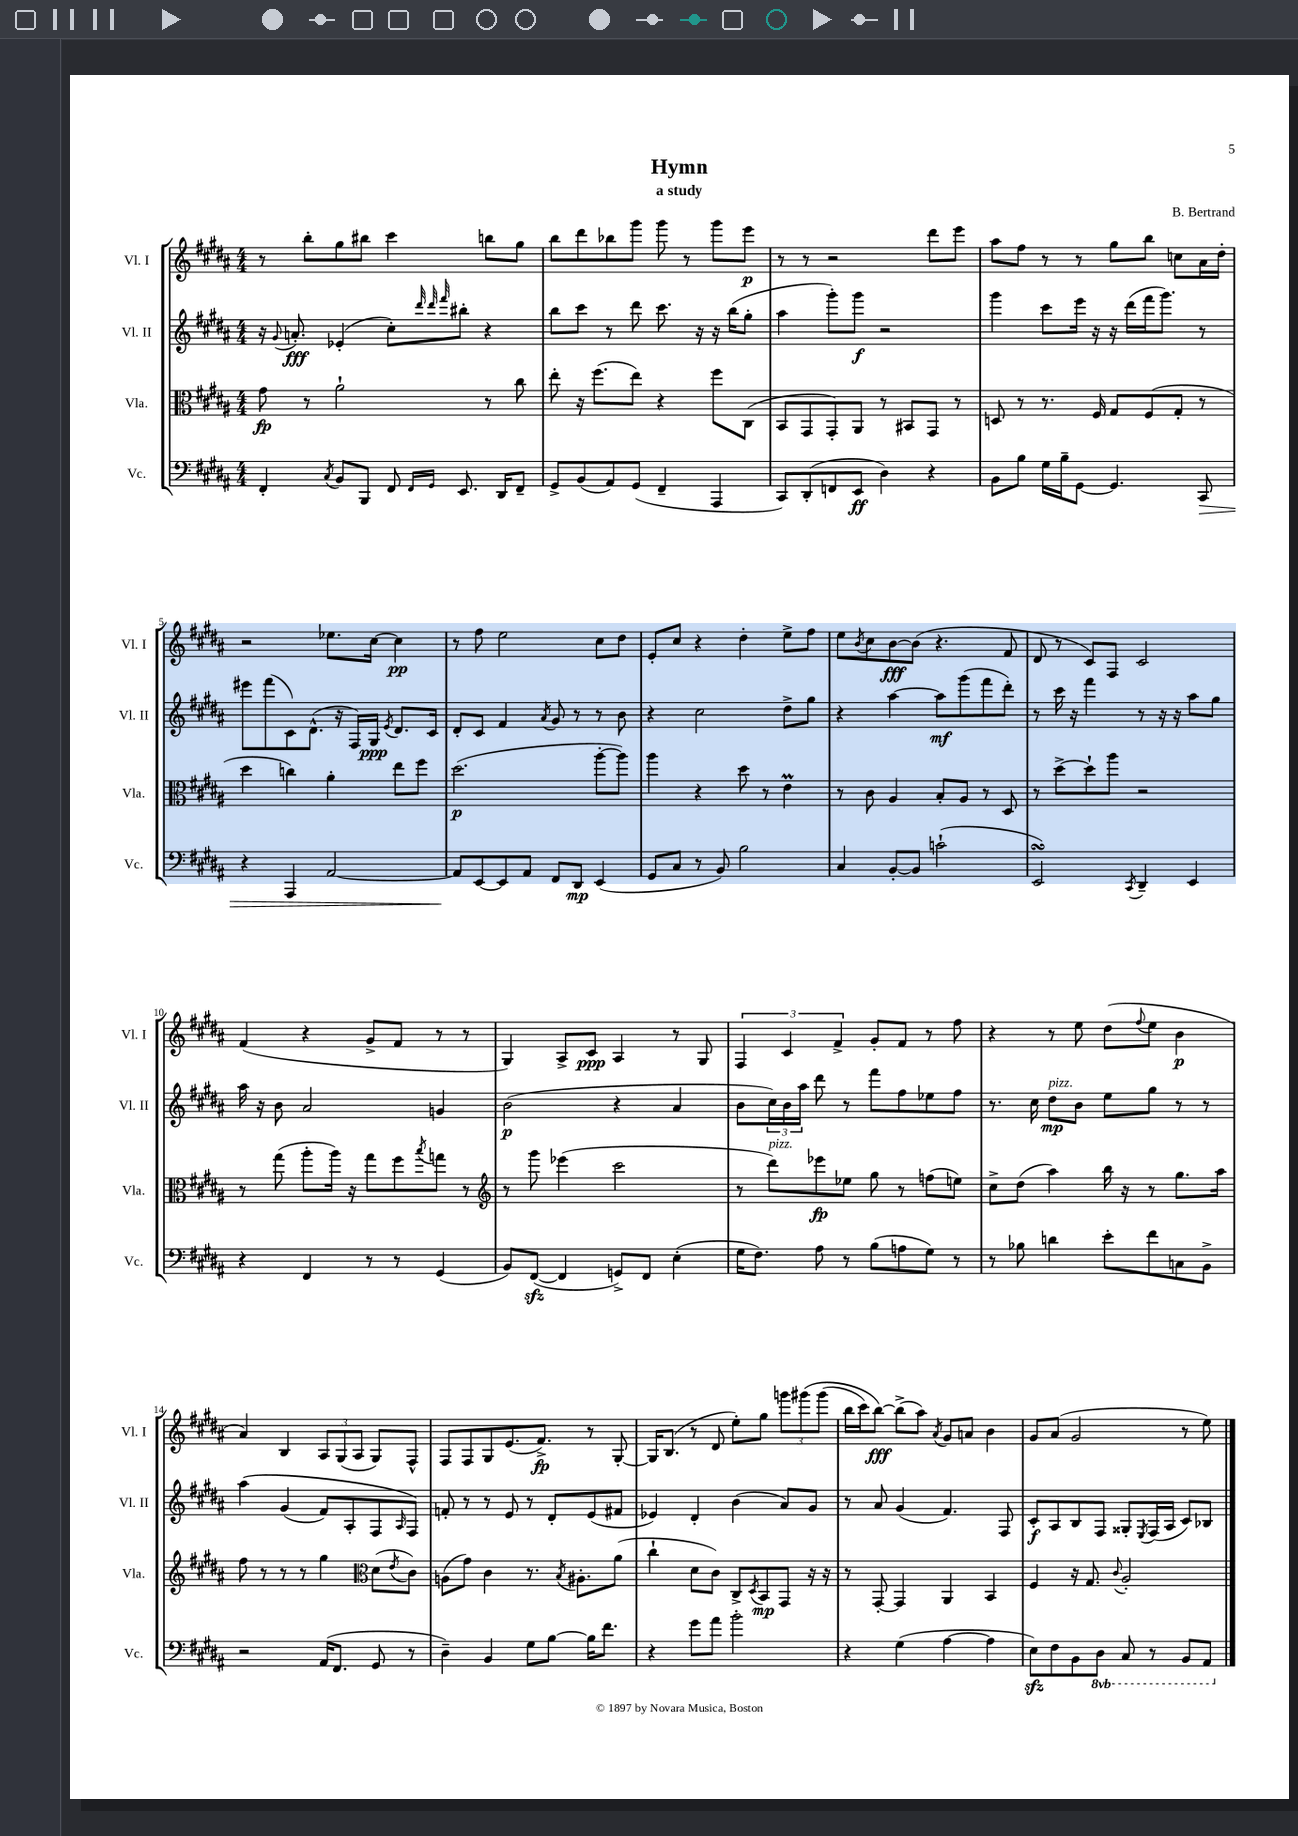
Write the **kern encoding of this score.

**kern	**kern	**kern	**kern
*staff4	*staff3	*staff2	*staff1
*clefF4	*clefC3	*clefG2	*clefG2
*k[f#c#g#d#a#]	*k[f#c#g#d#a#]	*k[f#c#g#d#a#]	*k[f#c#g#d#a#]
*M4/4	*M4/4	*M4/4	*M4/4
4FF#'	8g#	16r	8r
.	.	8qqg#	.
.	.	8.a'	.
.	8r	.	8bb'
8qC#	.	.	.
8BB	2a#`	(4e-'	8gg#
8BBB	.	.	8bb#
8FF#	.	8cc#')	4ccc#
.	.	32qqddd#	.
16qqFF#	.	32qqddd#	.
16qqGG#	.	32qqfff#	.
8.EE	.	8bb#'	.
.	8r	4r	8bb
16DD#	.	.	.
8FF#~	8cc#	.	8gg#
=	=	=	=
8GG#^	8ee'	8bb	8bb
(8BB	16r	8ccc#	8ddd#
.	(8.ff#	.	.
8AA#)	.	8r	8bb-
(8GG#	8ee)	8ddd#	8ggg#
4FF#~	4r	8.ccc#	8ggg#
.	.	.	8r
.	.	16r	.
4AAA#	8ff#	16r	8ggg#
.	.	(16bb	.
.	(8C#	8gg#'	8eee
=	=	=	=
8CC#)	8BB	4aa#	8r
(8DD#'	8GG#	.	8r
8FF	8GG#')	8ggg#')	2r
8EE	8AA#	8ggg#	.
4D#)	8r	2r	.
.	8BB#	.	.
4r	8GG#	.	8ddd#
.	8r	.	8eee
=	=	=	=
8BB	8D	4ggg#	8aa#
8B	8r	.	8ff#
16G#	8.r	8ccc#	8r
16B~	.	.	.
[8GG#	.	16eee	8r
.	16F#	16r	.
4.GG#]	8G#	16r	8gg#
.	.	(16ddd#	.
.	(8F#	16fff#	8bb
.	.	8.ggg#)	.
.	8G#'	.	8cc
8CC#	8r	8r	16a#
.	.	.	16dd#'
=	=	=	=
4r	4dd#	8eee#	2r
.	.	(8fff#	.
4AAA#	4cc)	8c#)	.
.	.	(8.d#^^	.
[2AA#	4a#'	.	8.ee-
.	.	16r	.
.	.	16F#)	.
.	.	16G#	[16cc#
.	.	8qe	.
.	8ee	8.d#	4cc#]
.	8ff#	.	.
.	.	16c#	.
=	=	=	=
8AA#]	(2.dd#	8d#'	8r
[8EE	.	8c#	8ff#
8EE]	.	4f#	2ee
8AA#	.	.	.
.	.	8qa#	.
8FF#	.	8g#	.
8DD#	.	8r	.
(4EE	[8aa#'	8r	8cc#
.	8aa#])	8b	8dd#
=	=	=	=
8GG#	4aa#	4r	8e'
8C#	.	.	8cc#
8r	4r	2cc#	4r
8BB)	.	.	.
2B	8dd#	.	4dd#'
.	8r	.	.
.	4e	8dd#^	8ee^
.	.	8gg#	8ff#
=	=	=	=
4C#	8r	4r	8ee
.	.	.	8qb
.	8c#	.	8cc#
[8BB'	4A#	[4aa#	[8b
8BB]	.	.	(8b]
(2c`	8B'	8aa#]	4.r
.	8A#	(8ggg#	.
.	8r	8fff#	.
.	8D#	8ddd#')	8f#
=	=	=	=
2EE)	8r	8r	8d#
.	[8dd#^	16ccc#	8r
.	.	16r	.
.	8dd#`]	4fff#	8c#)
.	8aa#	.	8F#
8qCC#	.	.	.
4DD#~	2r	8r	2c#
.	.	16r	.
.	.	16r	.
4EE	.	8aa#	.
.	.	8gg#	.
=	=	=	=
4r	8r	16aa#	(4f#
.	.	16r	.
.	(8gg#	8b	.
4FF#	8aa#'	2a#	4r
.	16aa#)	.	.
.	16r	.	.
8r	8gg#	.	8g#^
8r	8ff#	.	8f#
.	8qbb	.	.
(4GG#	8gg	4g	8r
.	8r	.	8r
=	=	=	=
*	*clefG2	*	*
8BB)	8r	(2b	4G#)
([8FF#	8ggg#	.	.
4FF#]	(4eee-	.	8A#^
.	.	.	8c#
8GG^)	2ccc#	4r	4A#
8FF#	.	.	.
(4E'	.	4a#	8r
.	.	.	8G#
=	=	=	=
16G#	8r	8b	6F#
8.F#)	.	.	.
.	8ddd#)	24cc#)	.
.	.	24b	6c#
.	.	24aa#	.
8A#	8eee-	8ddd#	.
.	.	.	6f#^
8r	8ee-	8r	.
(8B	8gg#	8fff#	8g#'
8A	8r	8ff#	8f#
8G#)	(8ff	8ee-	8r
8r	8ee)	8ff#	8ff#
=	=	=	=
8r	8cc#^	8.r	4r
8B-	(8dd#	.	.
.	.	16cc#	.
4d	4aa#)	8dd#	8r
.	.	8b	8ee
8e'	16bb	8ee	(8dd#
.	16r	.	.
.	.	.	8qqff#
8f#	8r	8gg#	8ee
8C	8.gg#	8r	4b
8BB^	.	8r	.
.	16aa#	.	.
=	=	=	=
2r	8ff#	&(4aa#	4a#)
.	8r	.	.
.	8r	(4g#	4B
.	8r	.	.
(16AA#	4gg#	8f#)	12A#
8.FF#	.	.	.
.	.	.	(12G#
.	.	8A#'	.
.	.	.	12A#
*	*clefC3	*	*
8GG#	(8d#	8F#	8G#)
.	8qe	16qqA#	.
8r	8c#)	8F#&)	8F#^^
=	=	=	=
4D#~)	(8A	8f'	8F#
.	8g#)	8r	8F#
4BB	4c#	8r	8G#
.	.	8e	(8.e
8G#	8.r	8r	.
.	.	.	8.f#^)
[8B	.	8d#'	.
.	8qB	.	.
.	8.A#'	.	.
16B]	.	(8e	8r
8.f#	.	.	.
.	(8a#	8f#	[8G#'
=	=	=	=
4r	4cc#`	4e-)	16G#]
.	.	.	(8.B
8g#	8d#	4d#'	8r
8a#	8c#)	.	8d#
2b'	8C#^	(4b	8ee')
.	8qD#	.	.
.	8BB	.	8gg#
.	8GG#	8a#)	12ggg
.	.	.	&(12ggg#
.	16r	8g#	.
.	.	.	(12ggg#
.	16r	.	.
=	=	=	=
4r	8r	8r	16bb
.	.	.	16ccc#)
.	[8GG#'	8a#	[8bb&)
(4G#	4GG#]	(4g#	(8bb^]
.	.	.	8aa#)
.	.	.	8qa#
[4A#	4AA#	4.f#)	8g#
.	.	.	8a
4A#]	4BB	.	4b
.	.	8F#	.
=	=	=	=
8E)	4F#	8c#'	8g#
8F#	.	8A#	(8a#
8BB	16r	8B	2g#
.	8.G#	.	.
8DD#	.	8F#	.
.	8qqc#	.	.
8CC#	2A#'	8G##'	.
.	.	8qE	.
8r	.	(16F#	.
.	.	16A#	.
8BBB	.	8c#)	8r
8AAA#	.	8B-	8ee)
==	==	==	==
*-	*-	*-	*-
